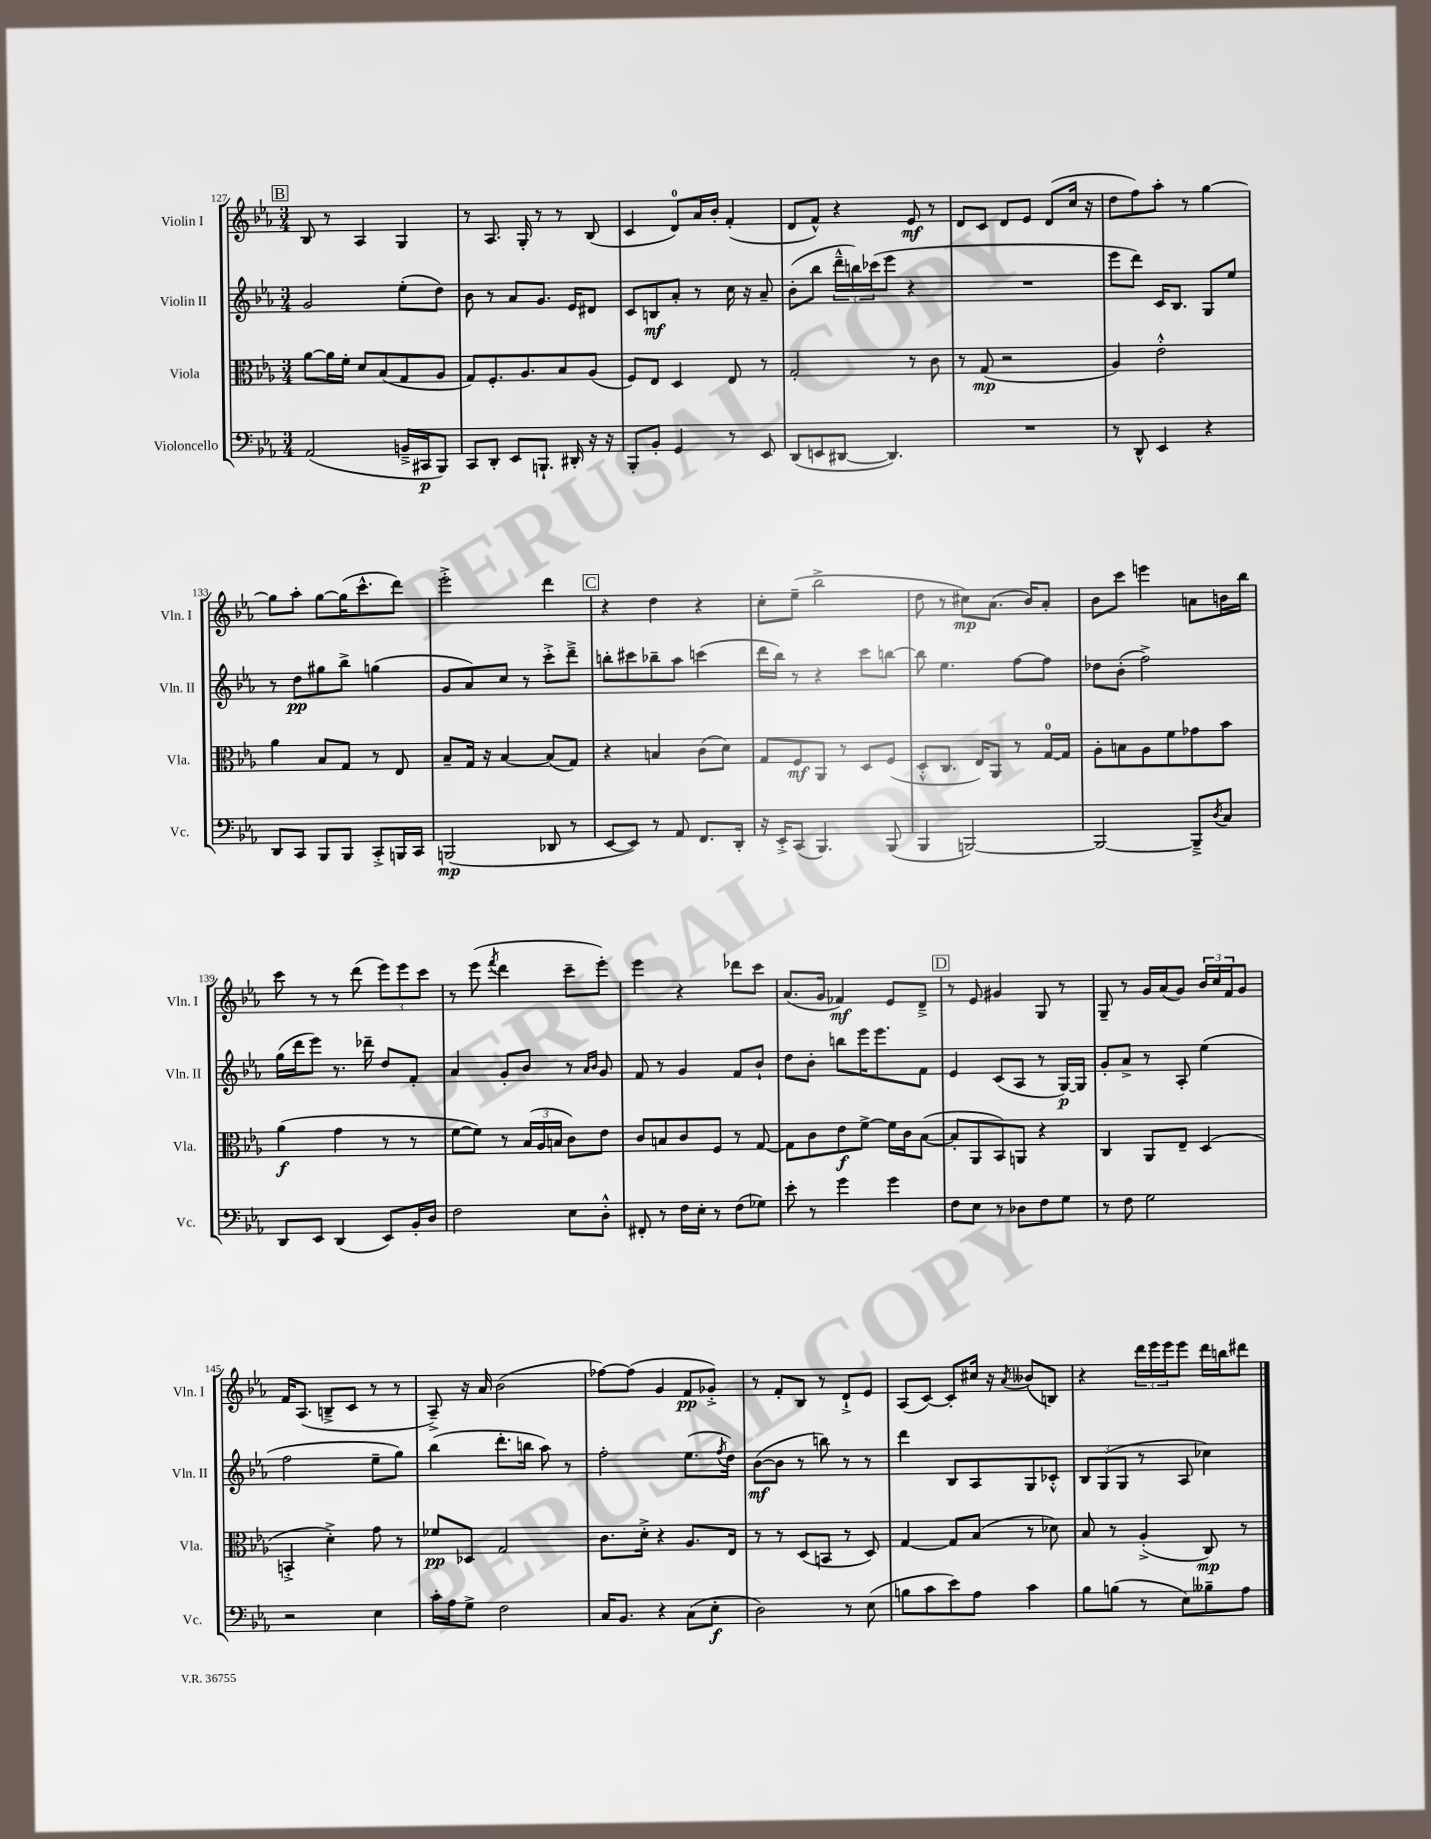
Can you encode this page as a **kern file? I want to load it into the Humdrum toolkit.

**kern	**dynam	**kern	**dynam	**kern	**dynam	**kern	**dynam
*part4	*part4	*part3	*part3	*part2	*part2	*part1	*part1
*staff4	*staff4	*staff3	*staff3	*staff2	*staff2	*staff1	*staff1
*I"Violoncello	*	*I"Viola	*	*I"Violin II	*	*I"Violin I	*
*I'Vc.	*	*I'Vla.	*	*I'Vln. II	*	*I'Vln. I	*
*clefF4	*	*clefC3	*	*clefG2	*	*clefG2	*
*k[b-e-a-]	*	*k[b-e-a-]	*	*k[b-e-a-]	*	*k[b-e-a-]	*
*M3/4	*	*M3/4	*	*M3/4	*	*M3/4	*
!!LO:REH:place=s1:t=B
=127	=127	=127	=127	=127	=127	=127	=127
(2AA-/	.	[8a-\L	.	2g/	.	8B-/	.
.	.	16a-\L]	.	.	.	8r	.
.	.	16f'\JJ	.	.	.	.	.
.	.	8d/L	.	.	.	4A-/	.
.	.	(8B-/	.	.	.	.	.
16BBn~^/LL	.	8G/	.	(8ee-'\L	.	4G/	.
16CC#X/J	p	.	.	.	.	.	.
8BBB-/J)	.	8A-/J	.	8dd\J)	.	.	.
=128	=128	=128	=128	=128	=128	=128	=128
8CC/L	.	8G/L)	.	8b-\	.	8r	.
8DD'/J	.	8.F'/	.	8r	.	8.A-/	.
8EE-/L	.	.	.	8a-/L	.	.	.
.	.	8.A-/	.	.	.	16G'/	.
8.BBBn`/J	.	.	.	8.g/J	.	8r	.
.	.	8B-/	.	.	.	8r	.
16DD#X'/	.	.	.	16e-/KL	.	.	.
16r	.	(8A-/J	.	8d#X/J	.	(8B-/	.
16r	.	.	.	.	.	.	.
=129	=129	=129	=129	=129	=129	=129	=129
8BBB-'/L	.	8F/L)	.	8c/L	.	4c/	.
8BB-'/J	.	8E-/J	.	8Bn/	mf	.	.
4GG/	.	4D/	.	8a-'/J	.	8d/L)	.
.	.	.	.	8r	.	16a-/L	.
.	.	.	.	.	.	16b-'/JJ	.
8r	.	8E-/	.	16cc\	.	(4f'/	.
.	.	.	.	16r	.	.	.
8EE-/	.	8r	.	8a-~/	.	.	.
=130	=130	=130	=130	=130	=130	=130	=130
(8DD/L	.	2G'/	.	(8b-'\L	.	8d/L	.
8EEn/	.	.	.	8bb-\J	.	8f^^/J)	.
[8DD#X/J	.	.	.	24ddd~^^\LL	.	4r	.
.	.	.	.	24bbn\)	.	.	.
.	.	.	.	(24ccc-X\J	.	.	.
4.DD#/])	.	.	.	8eee-\J	.	.	.
.	.	8r	.	4r	.	8e-/	mf
.	.	8c\	.	.	.	8r	.
=131	=131	=131	=131	=131	=131	=131	=131
2.r	.	8r	.	2.r	.	8d/L	.
.	.	(8G/	mp	.	.	8c/J	.
.	.	2r	.	.	.	8d/L	.
.	.	.	.	.	.	8e-/J	.
.	.	.	.	.	.	(8d/L	.
.	.	.	.	.	.	16cc/Jk	.
.	.	.	.	.	.	16r	.
=132	=132	=132	=132	=132	=132	=132	=132
8r	.	4A-/)	.	8eee-\L	.	8dd\L	.
8DD^^/	.	.	.	8ddd\J)	.	8ff\)	.
4EE-/	.	2e-'^^\	.	16c/KL	.	8aa-'\J	.
.	.	.	.	8.B-/J	.	.	.
.	.	.	.	.	.	8r	.
4r	.	.	.	8G/L	.	[4gg\	.
.	.	.	.	8ee-/J	.	.	.
!!LO:LB:g=z
=133	=133	=133	=133	=133	=133	=133	=133
8DD/L	.	4a-\	.	8r	.	8gg\L]	.
8CC/J	.	.	.	8dd\L	pp	8aa-'\J	.
8BBB-/L	.	8B-/L	.	8gg#X\	.	[8gg\L	.
8BBB-/J	.	8G/J	.	8bb-^\J	.	(16gg\K]	.
.	.	.	.	.	.	8.ccc^^\	.
8CC'^/L	.	8r	.	(4ggn\	.	.	.
16BBBn/L	.	8E-/	.	.	.	8ddd\J)	.
16CC/JJ	.	.	.	.	.	.	.
=134	=134	=134	=134	=134	=134	=134	=134
(2BBBn/	mp	8B-~/L	.	8g/L	.	2eee-'^\	.
.	.	16G/Jk	.	8a-/)	.	.	.
.	.	16r	.	.	.	.	.
.	.	[4B-/	.	8cc/J	.	.	.
.	.	.	.	8r	.	.	.
8DD-X/	.	(8B-/L]	.	8ccc'^\L	.	4ddd\	.
8r	.	8G/J)	.	8ddd~^\J	.	.	.
!!LO:REH:place=s1:t=C
=135	=135	=135	=135	=135	=135	=135	=135
[8EE-/L	.	4r	.	8bbn'\L	.	4r	.
8EE-/J])	.	.	.	8ccc#X\	.	.	.
8r	.	4Bn/	.	8bb-X~\	.	4dd\	.
8AA-/	.	.	.	8aa-\J	.	.	.
8.FF/L	.	(8c\L	.	(4cccn\	.	4r	.
.	.	8d\J)	.	.	.	.	.
16DD'/Jk	.	.	.	.	.	.	.
=136	=136	=136	=136	=136	=136	=136	=136
16r	.	8G/L	.	16ddd\LL	.	8cc'\L	.
16EE-'^/KL	.	.	.	16bb-\JJ)	.	.	.
(8CC/J	.	8F/	mf	8r	.	(8ee-~\J	.
4.BBB-/)	.	8AA-/J	.	4r	.	2bb-^\	.
.	.	8r	.	.	.	.	.
.	.	8D/L	.	8ccc\L	.	.	.
(8BBB-/	.	(8F/J	.	[8bbn\J	.	.	.
=137	=137	=137	=137	=137	=137	=137	=137
4BBB-/	.	8D'^^/L	.	8bb\]	.	8dd\	.
.	.	8.C/J	.	4.ee-\	.	8r	.
[2BBBn/)	.	.	.	.	.	8cc#X\L)	mp
.	.	16E-/KL)	.	.	.	.	.
.	.	8AA-/J	.	.	.	(8.a-\J	.
.	.	8r	.	[8ff\L	.	.	.
.	.	.	.	.	.	16b-/KL)	.
.	.	[16G/LL	.	8ff\J]	.	8a-'/J	.
.	.	16G/JJ]	.	.	.	.	.
=138	=138	=138	=138	=138	=138	=138	=138
2BBB/_	.	8A-'\L	.	8dd-X\L	.	8b-\L	.
.	.	8Bn\	.	(8b-'\J	.	8ccc\J	.
.	.	8A-\	.	2ff^\)	.	4eeen\	.
.	.	8f\	.	.	.	.	.
8BBB~^/L]	.	8g-X\	.	.	.	8an\L	.
8qD/	.	.	.	.	.	.	.
8C/J	.	8b-\J	.	.	.	16bn\L	.
.	.	.	.	.	.	16bb-\JJ	.
!!LO:LB:g=z
=139	=139	=139	=139	=139	=139	=139	=139
8DD/L	.	(4a-\	f	(16gg\LL	.	8ccc\	.
.	.	.	.	16ddd\J	.	.	.
8EE-/J	.	.	.	8eee-\J)	.	8r	.
(4DD/	.	4g\	.	8.r	.	8r	.
.	.	.	.	.	.	(8ddd\	.
.	.	.	.	16ddd-X~\	.	.	.
8EE-/L)	.	8r	.	8dd/L	.	12eee-\L)	.
.	.	.	.	.	.	12eee-\	.
16BB-'/L	.	8r	.	8f'/J	.	.	.
.	.	.	.	.	.	12ccc\J	.
16D/JJ	.	.	.	.	.	.	.
=140	=140	=140	=140	=140	=140	=140	=140
2F\	.	[8f\L	.	4a-/	.	8r	.
.	.	8f\J])	.	.	.	(8eee-\	.
.	.	.	.	.	.	8qfff/	.
.	.	8r	.	8g'/L	.	4ddd\	.
.	.	(24B-/LL	.	8b-/J	.	.	.
.	.	24A-/	.	.	.	.	.
.	.	24Bn/JJ	.	.	.	.	.
8E-\L	.	8c\L)	.	8r	.	8ccc~\L	.
.	.	.	.	16qqa-/LL	.	.	.
.	.	.	.	16qqb-/JJ	.	.	.
8D'^^\J	.	8e-\J	.	8g/	.	8eee-'\J)	.
=141	=141	=141	=141	=141	=141	=141	=141
8FF#X'/	.	8c/L	.	8f/	.	4eee-\	.
8r	.	8Bn/	.	8r	.	.	.
16F\LL	.	8c/	.	4g/	.	4r	.
16E-'\JJ	.	.	.	.	.	.	.
8r	.	8F/J	.	.	.	.	.
(8F\L	.	8r	.	8f/L	.	8ddd-X\L	.
8G-X\J)	.	[8G/	.	8b-`/J	.	8ccc\J	.
=142	=142	=142	=142	=142	=142	=142	=142
8e-'\	.	8G\L]	.	8dd\L	.	(8.a-/L	.
8r	.	8c\	.	8b-'\J	.	.	.
.	.	.	.	.	.	16g/Jk	.
4g\	.	8e-\	f	8bbn\L	.	4f-X/)	mf
.	.	[8f^\J	.	16eee-\K	.	.	.
.	.	.	.	8.eee-\	.	.	.
4g\	.	16f\LL]	.	.	.	8e-/L	.
.	.	16c\J	.	.	.	.	.
.	.	([8B-\J	.	8f\J	.	8d~^/J	.
!!LO:REH:place=s1:t=D
=143	=143	=143	=143	=143	=143	=143	=143
8F\L	.	8B-'/L]	.	4e-/	.	8r	.
8E-\J	.	8AA-/	.	.	.	8e-/	.
8r	.	8BB-/)	.	(8c/L	.	4g#X/	.
8D-X\L	.	8AAn/J	.	8A-/J	.	.	.
8F\	.	4r	.	8r	.	8G/	.
8G\J	.	.	.	[16G/LL)	p	8r	.
.	.	.	.	16G/JJ]	.	.	.
=144	=144	=144	=144	=144	=144	=144	=144
8r	.	4C/	.	8g'/L	.	8G~/	.
8F\	.	.	.	8a-^/J	.	8r	.
2G\	.	8AA-/L	.	8r	.	16g/LL	.
.	.	.	.	.	.	(16a-/J	.
.	.	8E-~/J	.	8A-'/	.	8g/J)	.
.	.	(4D/	.	(4ee-\	.	24b-/LL	.
.	.	.	.	.	.	24cc/	.
.	.	.	.	.	.	24f/J	.
.	.	.	.	.	.	8g/J	.
!!LO:LB:g=z
=145	=145	=145	=145	=145	=145	=145	=145
2r	.	4BBn'^/	.	2ff\	.	16f/KL	.
.	.	.	.	.	.	(8.A-/J	.
.	.	4d'^\)	.	.	.	8Bn~^/L	.
.	.	.	.	.	.	8c/J	.
4E-\	.	8g\	.	8ee-~\L	.	8r	.
.	.	8r	.	8gg\J)	.	8r	.
=146	=146	=146	=146	=146	=146	=146	=146
16c'\LL	.	8f-X/L	pp	(4bb-\	.	8A-~^/)	.
16A-\J	.	.	.	.	.	.	.
8G^\J	.	8D-X/J	.	.	.	16r	.
.	.	.	.	.	.	16a-/	.
2F\	.	2G/	.	8.ddd'\L	.	(2b-\	.
.	.	.	.	16bbn\Jk	.	.	.
.	.	.	.	8aa-\)	.	.	.
.	.	.	.	8r	.	.	.
=147	=147	=147	=147	=147	=147	=147	=147
16C/KL	.	8.c\L	.	2ff'\	.	[8ff-X\L)	.
8.BB-/J	.	.	.	.	.	.	.
.	.	.	.	.	.	(8ff-\J]	.
.	.	16d'^\Jk	.	.	.	.	.
4r	.	4r	.	.	.	4g/	.
(8C\L	.	8.A-/L	.	(8.ee-\L	.	8f/L	pp
8E-'\J	f	.	.	.	.	8g-X'^/J)	.
.	.	.	.	8qff/	.	.	.
.	.	16E-/Jk	.	16dd\Jk)	.	.	.
=148	=148	=148	=148	=148	=148	=148	=148
2D\)	.	8r	.	([8b-\L	mf	8r	.
.	.	8r	.	8b-\J]	.	8f'/L	.
.	.	(8D/L	.	8r	.	8B-/J	.
.	.	8BBn/J	.	8bbn\)	.	8r	.
8r	.	8r	.	8r	.	8d`^/L	.
(8E-\	.	8D/)	.	8r	.	8e-/J	.
=149	=149	=149	=149	=149	=149	=149	=149
8Bn\L	.	[4G/	.	4ddd\	.	(8A-/L	.
8c\	.	.	.	.	.	[8c/J)	.
8e-\)	.	8G/L]	.	8B-/L	.	8c'/L]	.
8A-\J	.	(8B-/J	.	8A-/	.	16cc#X/Jk	.
.	.	.	.	.	.	16r	.
.	.	.	.	.	.	8qa-/	.
4c\	.	8r	.	8G/	.	(8b--X/L	.
.	.	8d-X\)	.	8c-X'^^/J	.	8Bn/J)	.
=150	=150	=150	=150	=150	=150	=150	=150
8B-\L	.	8B-/	.	12B-/L	.	4r	.
.	.	.	.	(12G/	.	.	.
(8Bn\J	.	8r	.	.	.	.	.
.	.	.	.	12G/J	.	.	.
8r	.	(4A-'^/	.	8r	.	24ddd\LL	.
.	.	.	.	.	.	24eee-\	.
.	.	.	.	.	.	24eee-\J	.
8E-\L)	.	.	.	8A-/	.	8eee-\J	.
8B--X~\	.	8C/)	mp	4cc-X\)	.	16ddd\LL	.
.	.	.	.	.	.	16bbn\J	.
8A-\J	.	8r	.	.	.	8ddd#X\J	.
==	==	==	==	==	==	==	==
*-	*-	*-	*-	*-	*-	*-	*-
